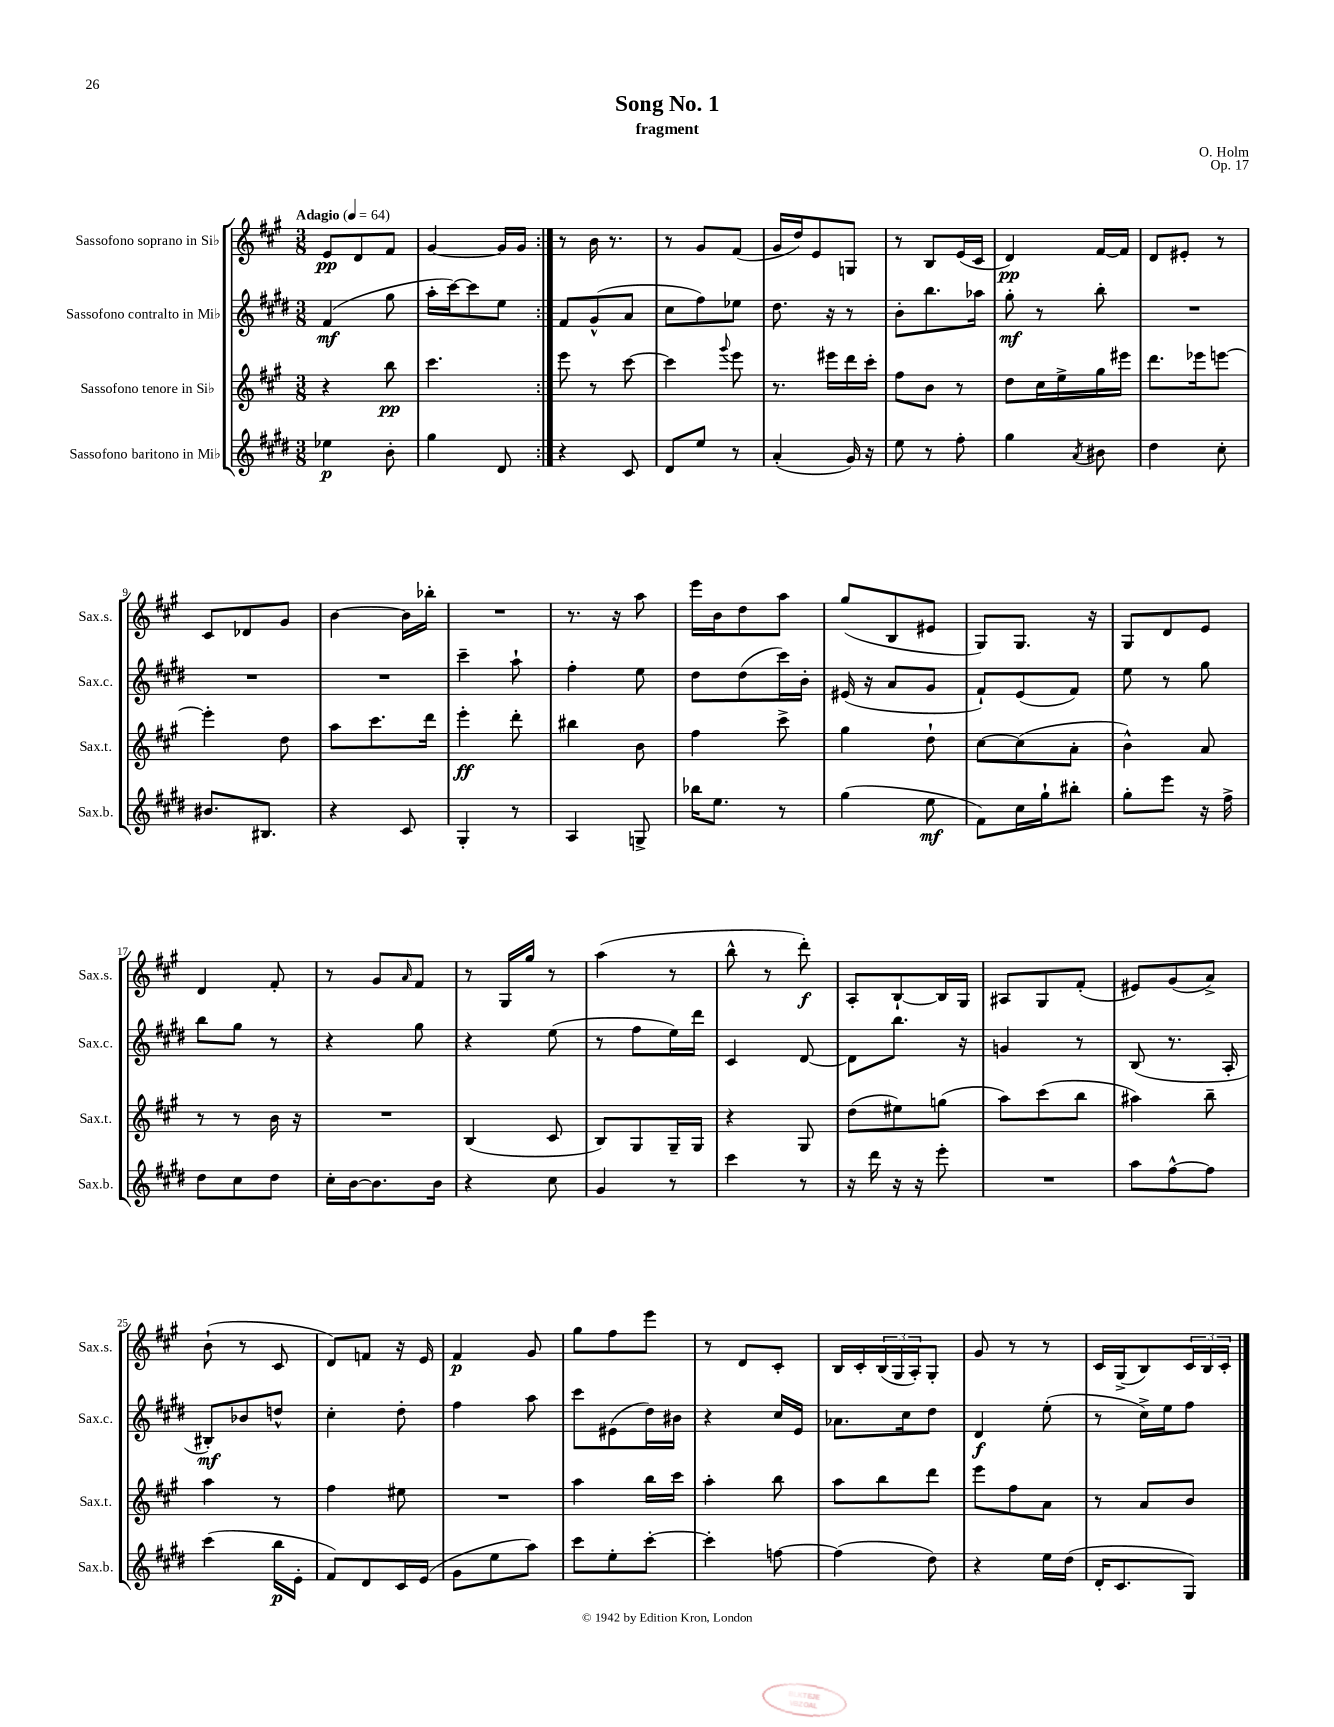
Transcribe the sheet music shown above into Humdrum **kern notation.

**kern	**kern	**kern	**kern
*staff4	*staff3	*staff2	*staff1
*clefG2	*clefG2	*clefG2	*clefG2
*k[f#c#g#d#]	*k[f#c#g#]	*k[f#c#g#d#]	*k[f#c#g#]
*M3/8	*M3/8	*M3/8	*M3/8
*MM64	*MM64	*MM64	*MM64
4ee-\	4r	(4f#/	8e/L
.	.	.	8d/
8b'\	8bb\	8gg#\	8f#/J
=	=	=	=
4gg#\	4.ccc#\	16aa'\LL	[4g#/
.	.	[16ccc#\J)	.
.	.	8ccc#\]	.
8d#/	.	8ee\J	16g#/]LL
.	.	.	16g#/JJ
=:|!	=:|!	=:|!	=:|!
4r	8eee\	8f#/L	8r
.	8r	(8g#^^/	16b\
.	.	.	8.r
8c#/	[8ccc#\	8a/J	.
=	=	=	=
8d#/L	4ccc#\]	8cc#\L	8r
8ee/J	.	8ff#\)	8g#/L
.	8qqggg#/	.	.
8r	8eee\	8ee-\J	(8f#/J
=	=	=	=
(4a'/	8.r	8.dd#\	16g#/LL
.	.	.	16dd/J)
.	.	.	8e/
.	16eee#\LL	16r	.
16g#/)	16ddd\	8r	8G/J
16r	16ccc#'\JJ	.	.
=	=	=	=
8ee\	8ff#\L	8b'\L	8r
8r	8b\J	8.bb\	8B/L
8ff#'\	8r	.	(16e/L
.	.	16aa-\Jk	16c#/JJ
=	=	=	=
4gg#\	8dd\L	8gg#'\	4d/)
.	16cc#\L	8r	.
.	16ee^\	.	.
8qa/	.	.	.
8b#\	16gg#\	8bb'\	[16f#/LL
.	16eee#\JJ	.	16f#/]JJ
=	=	=	=
4dd#\	8.ddd\L	4.r	8d/L
.	.	.	8e#'/J
.	16eee-\k	.	.
8cc#'\	[8eee\J	.	8r
=	=	=	=
8.b#/L	4eee'\]	4.r	8c#/L
.	.	.	8d-/
8.B#/J	.	.	.
.	8dd\	.	8g#/J
=	=	=	=
4r	8aa\L	4.r	[4b\
.	8.ccc#\	.	.
8c#/	.	.	16b\]LL
.	16ddd\Jk	.	16bb-'\JJ
=	=	=	=
4G#'/	4eee'\	4ccc#~\	4.r
8r	8ddd'\	8aa`\	.
=	=	=	=
4A/	4bb#\	4ff#'\	8.r
.	.	.	16r
8G^/	8b\	8ee\	8aa\
=	=	=	=
16bb-\LK	4ff#\	8dd#\L	16eee\LL
8.ee\J	.	.	16b\J
.	.	(8dd#\	8dd\
8r	8ccc#^\	16ccc#\L)	8aa\J
.	.	16b'\JJ	.
=	=	=	=
(4gg#\	4gg#\	(16e#/	(8gg#/L
.	.	16r	.
.	.	8a/L	8B/
8ee\	8dd`\	8g#/J	8e#/J
=	=	=	=
8f#\L)	[8cc#\L	8f#`/L)	8G#/L)
16cc#\L	(8cc#\]	(8e/	8.G#/J
16gg#`\J	.	.	.
8bb#'\J	8a'\J	8f#/J)	.
.	.	.	16r
=	=	=	=
8gg#'\L	4b^^\)	8ee\	8G#/L
8eee\J	.	8r	8d/
16r	8a/	8gg#\	8e/J
16ff#^\	.	.	.
=	=	=	=
8dd#\L	8r	8bb\L	4d/
8cc#\	8r	8gg#\J	.
8dd#\J	16b\	8r	8f#'/
.	16r	.	.
=	=	=	=
16cc#'\LL	4.r	4r	8r
[16b\J	.	.	.
8.b\]	.	.	8g#/L
.	.	.	16qqa/
.	.	8gg#\	8f#/J
16b\Jk	.	.	.
=	=	=	=
4r	(4B/	4r	8r
.	.	.	16G#/LL
.	.	.	16gg#/JJ
8cc#\	8c#/	(8ee\	8r
=	=	=	=
4g#/	8B/L)	8r	(4aa\
.	8G#/	8ff#\L	.
8r	16G#~/L	16ee\L)	8r
.	16G#/JJ	16ddd#\JJ	.
=	=	=	=
4ccc#\	4r	4c#/	8bb^^\
.	.	.	8r
8r	8G#/	[8d#/	8ddd'\)
=	=	=	=
16r	(8dd\L	8d#\]L	8A'/L
16ddd#\	.	.	.
16r	8ee#\)	8.bb\J	[8B`/
16r	.	.	.
8eee'\	(8gg\J	.	16B/]L
.	.	16r	16G#/JJ
=	=	=	=
4.r	8aa\L)	4g/	8A#/L
.	(8ccc#\	.	8G#/
.	8bb\J	8r	(8f#'/J
=	=	=	=
8aa\L	4aa#\)	(8B/	8e#/L)
[8ff#^^\	.	8.r	(8g#/
8ff#\]J	8bb~\	.	8a^/J)
.	.	16A'/	.
=	=	=	=
(4ccc#\	4aa\	8B#'/L)	(8b`\
.	.	8b-/	8r
16bb\LL	8r	8dd^^/J	8c#/
16e'\JJ	.	.	.
=	=	=	=
8f#/L)	4ff#\	4cc#'\	8d/L)
8d#/	.	.	8f/J
16c#/L	8ee#\	8dd#'\	16r
(16e/JJ	.	.	16e/
=	=	=	=
8g#\L	4.r	4ff#\	4f#/
8ee\	.	.	.
8aa\J)	.	8aa\	8g#/
=	=	=	=
8ccc#\L	4aa\	8ccc#\L	8gg#\L
8ee'\	.	(8e#\	8ff#\
[8ccc#'\J	16bb\LL	16dd#\L)	8eee\J
.	16ccc#\JJ	16b#\JJ	.
=	=	=	=
4ccc#'\]	4aa'\	4r	8r
.	.	.	8d/L
[8ff\	8bb\	16cc#/LL	8c#'/J
.	.	16e/JJ	.
=	=	=	=
(4ff\]	8aa\L	8.a-\L	16B/LL
.	.	.	16c#'/
.	8bb\	.	(24B/
.	.	.	24G#/
.	.	16cc#\k	.
.	.	.	24A'/J)
8dd#\)	8ddd\J	8dd#\J	8G#'/J
=	=	=	=
4r	8eee\L	4d#/	8g#/
.	8ff#\	.	8r
16ee\LL	8a\J	(8ee'\	8r
(16dd#\JJ	.	.	.
=	=	=	=
16d#'/LK	8r	8r	16c#/LL
8.c#/	.	.	(16G#^/J
.	8a/L	16cc#^\LL)	8B/)
.	.	16ee\J	.
8G#/J)	8b/J	8ff#\J	24c#/L
.	.	.	24B/
.	.	.	24c#'/JJ
==	==	==	==
*-	*-	*-	*-
